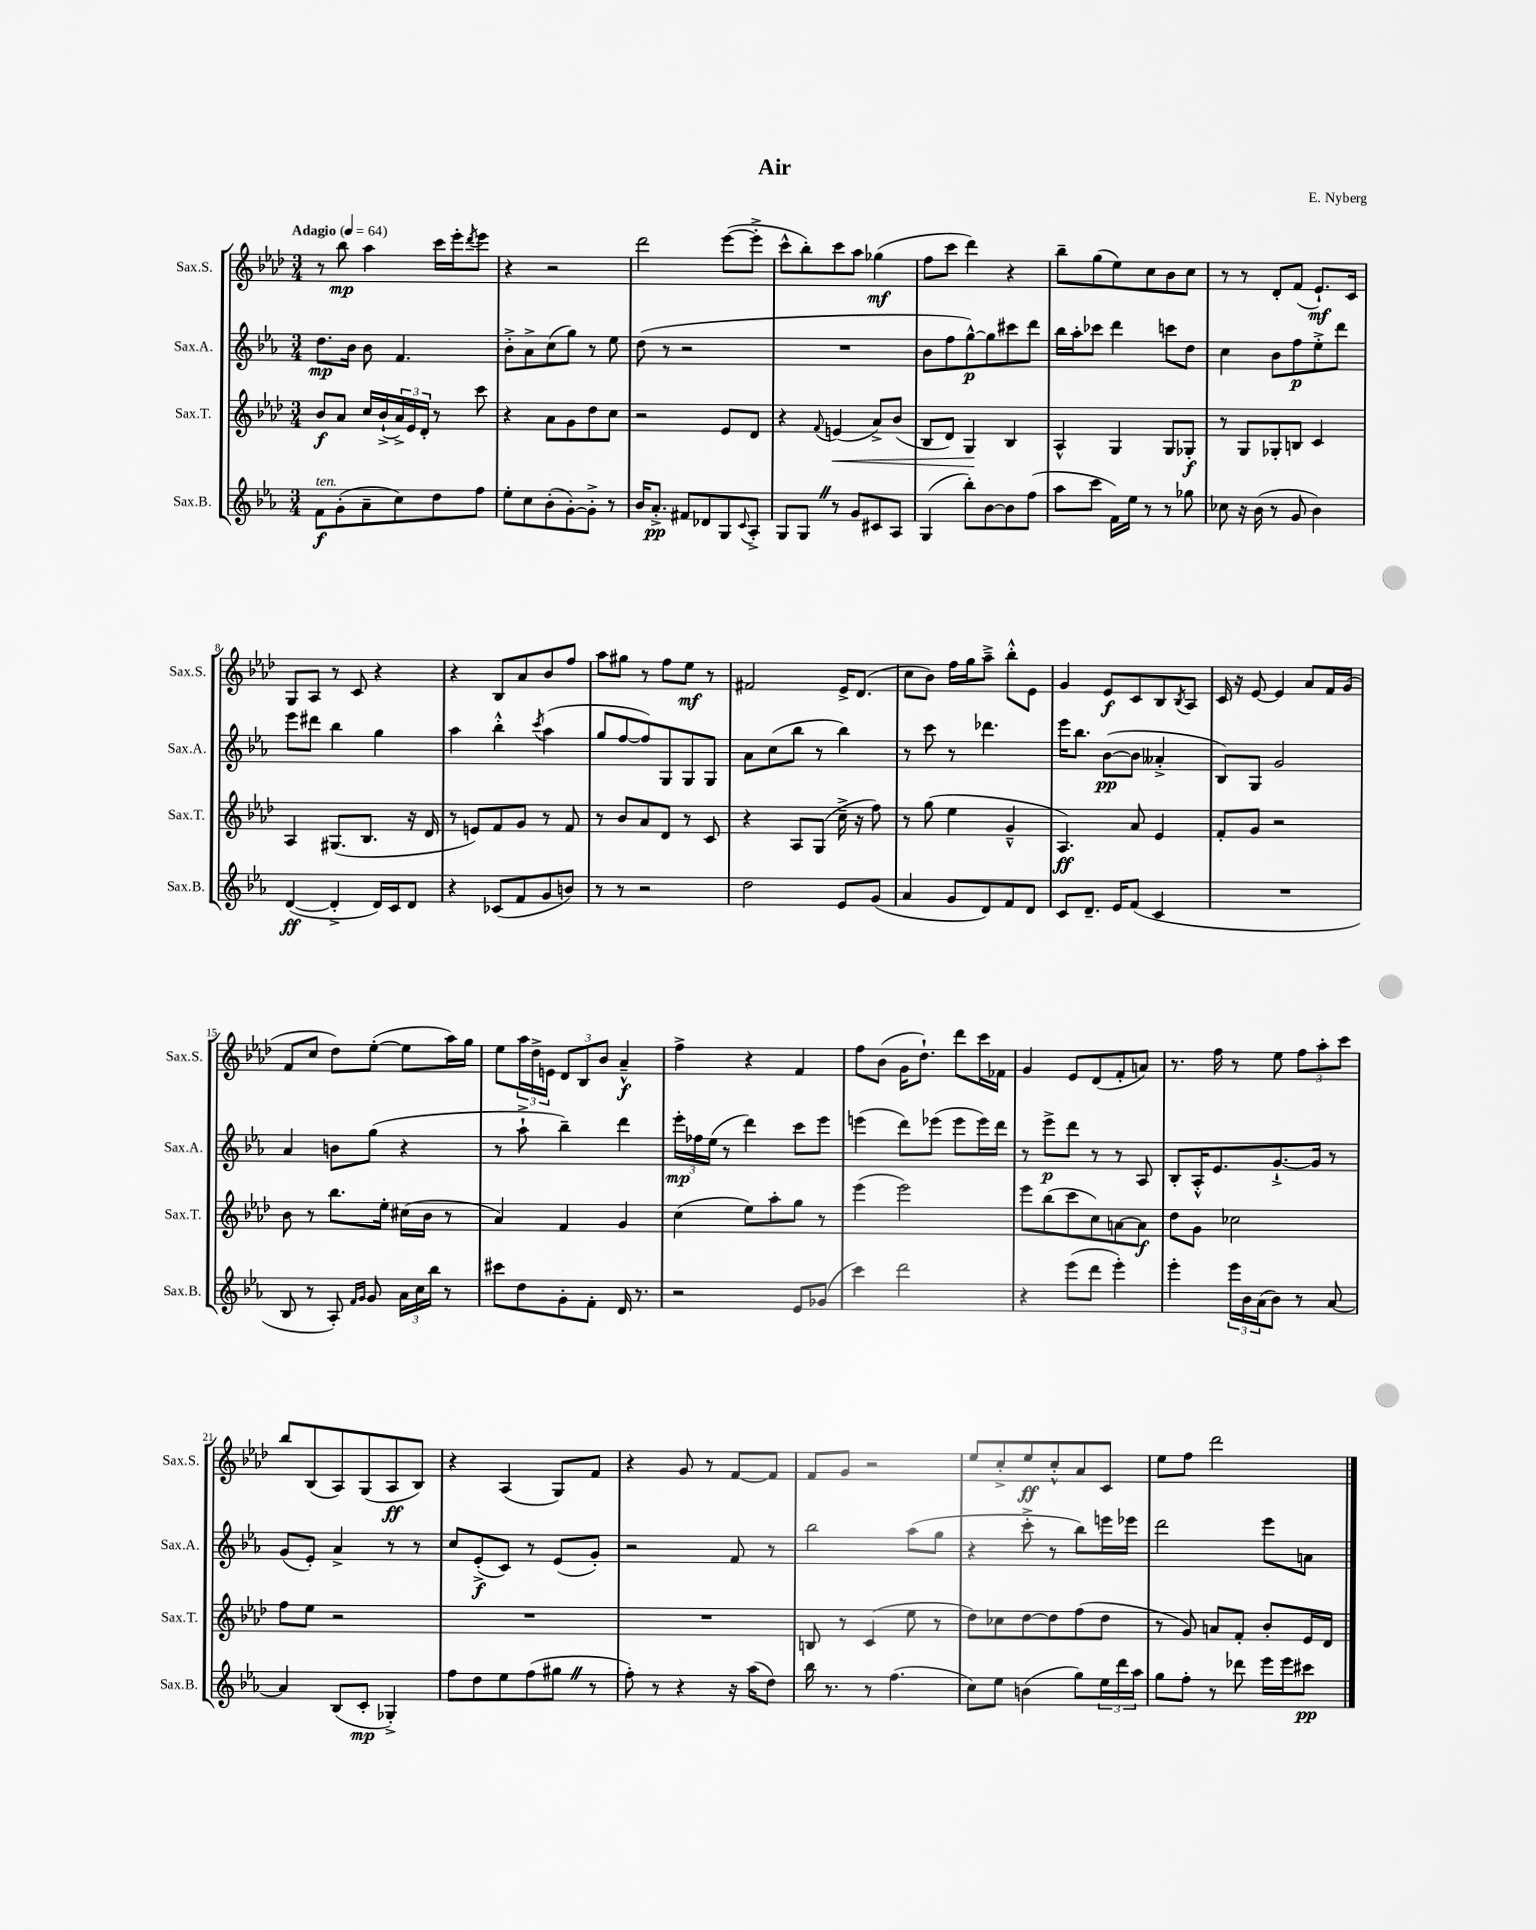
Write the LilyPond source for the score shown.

\header { title = "Air" composer = "E. Nyberg" }
<<
\new StaffGroup <<
\new Staff = "s0" \with { instrumentName = "Sax.S." shortInstrumentName = "Sax.S." } {
    \clef treble \key aes \major \numericTimeSignature \time 3/4 \tempo "Adagio" 4 = 64
    r8 bes''8\mp aes''4 c'''16 ees'''16-. \acciaccatura { des'''8 } ees'''8 |
    r4 r2 |
    des'''2 ees'''8~( ees'''8-.-> |
    c'''8-^ bes''8-.) c'''8 aes''8 ges''4\mf( |
    f''8 c'''8 des'''4) r4 |
    bes''8-- g''8( ees''8) c''8 bes'8 c''8 |
    r8 r8 des'8-. f'8( ees'8.-!\mf) c'16 |
    g8 aes8 r8 c'8 r4 |
    r4 bes8 aes'8 bes'8 f''8 |
    aes''8 gis''8 r8 f''8 ees''8\mf r8 |
    fis'2 ees'16-> des'8.( |
    c''8 bes'8) f''16 g''16 aes''8---> bes''8-.-^ ees'8 |
    g'4 ees'8\f c'8 bes8 \acciaccatura { bes8 } aes8 |
    c'16 r16 ees'8~ ees'4 aes'8 f'16 g'16( |
    f'8 c''8 des''8) ees''8~-.( ees''8 aes''16) g''16 |
    ees''8 \tuplet 3/2 { aes''16 des''16-> e'16 } \tuplet 3/2 { des'8 bes8 bes'8 } aes'4---^\f |
    f''4-> r4 f'4 |
    f''8 bes'8( g'16 des''8.-!) des'''8 c'''16 fes'16 |
    g'4 ees'8 des'8( f'8-. a'8) |
    r8. f''16 r8 ees''8 \tuplet 3/2 { f''8 aes''8-. c'''8 } |
    bes''8 bes8( aes8) g8( aes8\ff bes8) |
    r4 aes4( g8) f'8 |
    r4 g'8 r8 f'8~ f'8 |
    f'8 g'8 r2 |
    ees''8 c''8-.-> ees''8\ff c''8-.-^ aes'8 c'8 |
    ees''8 f''8 des'''2 \bar "|." |
}
\new Staff = "s1" \with { instrumentName = "Sax.A." shortInstrumentName = "Sax.A." } {
    \clef treble \key ees \major \numericTimeSignature \time 3/4
    d''8.\mp bes'16 bes'8 f'4. |
    bes'8-.-> aes'8-> c''8( g''8) r8 ees''8 |
    d''8( r8 r2 |
    R2. |
    bes'8 f''8 g''8~-^\p) g''8 cis'''8 d'''8 |
    bes''16 aes''16-. ces'''8 d'''4 c'''8 d''8 |
    c''4 bes'8 f''8\p ees''8-.-> d'''8 |
    ees'''8 dis'''8 bes''4 g''4 |
    aes''4 bes''4-.-^ \acciaccatura { c'''8 } aes''4( |
    g''8 f''8~ f''8) g8 g8 g8 |
    aes'8 c''8( bes''8 r8 bes''4) |
    r8 c'''8 r8 des'''4. |
    ees'''16 bes''8. bes'8~\pp( bes'8 aeses'4-.-> |
    bes8) g8 g'2 |
    aes'4 b'8 g''8( r4 |
    r8 aes''8-!-> bes''4--) d'''4 |
    \tuplet 3/2 { ees'''16-.\mp fes''16 ees''16( } r8 d'''4) c'''8 ees'''8 |
    e'''4( d'''8) ees'''8( ees'''8 ees'''16) d'''16 |
    r8 ees'''8->\p d'''8 r8 r8 aes8 |
    bes8-. aes16-.-^ ees'8. g'8.~-!-> g'16 r8 |
    g'8( ees'8-.) aes'4-> r8 r8 |
    c''8 ees'8-.->\f( c'8) r8 ees'8( g'8-.) |
    r2 f'8 r8 |
    bes''2 aes''8( g''8 |
    r4 c'''8-.-> r8 bes''8) e'''16 ees'''16 |
    d'''2 ees'''8 a'8 \bar "|." |
}
\new Staff = "s2" \with { instrumentName = "Sax.T." shortInstrumentName = "Sax.T." } {
    \clef treble \key aes \major \numericTimeSignature \time 3/4
    bes'8\f aes'8 c''16 bes'16-!->( \tuplet 3/2 { aes'16->) ees'16 des'16-. } r8 c'''8 |
    r4 aes'8 g'8 des''8 c''8 |
    r2 ees'8 des'8 |
    r4 \appoggiatura { f'8 } e'4\<( aes'8->) bes'8( |
    bes8 des'8) g4\! bes4 |
    aes4-^ g4 g8 ges8-.\f |
    r8 g8 ges8-. b8 c'4 |
    aes4 gis8.( bes8. r16 des'16 |
    r8 e'8) f'8 g'8 r8 f'8 |
    r8 bes'8 aes'8 des'8 r8 c'8 |
    r4 aes8 g8( c''16---> r16 f''8) |
    r8 g''8( ees''4 g'4---^ |
    aes4.\ff) aes'8 ees'4 |
    f'8-. g'8 r2 |
    bes'8 r8 bes''8. ees''16-. cis''16( bes'16 r8 |
    aes'4) f'4 g'4 |
    c''4( ees''8) aes''8-. g''8 r8 |
    ees'''4( ees'''2) |
    ees'''8 bes''8( c'''8 c''8) a'8~ a'8\f |
    des''8 g'8 ces''2 |
    f''8 ees''8 r2 |
    R2. |
    R2. |
    b8 r8 c'4( ees''8 r8 |
    des''8) ces''8 des''8~ des''8 f''8( des''8 |
    r8 g'8) a'8 f'8-. bes'8-. ees'16 des'16 \bar "|." |
}
\new Staff = "s3" \with { instrumentName = "Sax.B." shortInstrumentName = "Sax.B." } {
    \clef treble \key ees \major \numericTimeSignature \time 3/4
    f'8\f^\markup { \italic "ten." } g'8-.( aes'8-- c''8) d''8 f''8 |
    ees''8-. c''8 bes'8-.( g'8~-.) g'8-.-> r8 |
    bes'16 aes'8.-.->\pp fis'8 des'8 g8 \appoggiatura { c'8 } aes8-.-> |
    g8 g8 \once \override BreathingSign.text = \markup { \musicglyph "scripts.caesura.straight" } \breathe r8 g'8 cis'8 aes8 |
    g4( bes''8-.) bes'8~ bes'8 f''8( |
    aes''8 c'''8 f'16) ees''16 r8 r8 ges''8 |
    ces''8 r16 bes'16( r8 g'8 bes'4) |
    d'4~\ff( d'4-.-> d'16) c'16 d'8 |
    r4 ces'8( f'8 g'8 b'8) |
    r8 r8 r2 |
    d''2 ees'8 g'8( |
    aes'4 g'8 d'8) f'8 d'8 |
    c'8 d'8.-- ees'16 f'8( c'4 |
    R2. |
    bes8 r8 aes8-.) \grace { f'16 g'16 } g'8 \tuplet 3/2 { aes'16 c''16 bes''16 } r8 |
    cis'''8 d''8 g'8-. f'8-. d'16 r8. |
    r2 ees'8 ges'8( |
    c'''4) d'''2 |
    r4 ees'''8( d'''8 ees'''4-.) |
    ees'''4-. \tuplet 3/2 { ees'''16 bes'16 aes'16( } bes'8) r8 aes'8~ |
    aes'4 bes8( c'8-.\mp ges4-.->) |
    f''8 d''8 ees''8 f''8( gis''8 \once \override BreathingSign.text = \markup { \musicglyph "scripts.caesura.straight" } \breathe r8 |
    f''8-.) r8 r4 r16 aes''16( d''8) |
    bes''16 r8. r8 f''4.( |
    c''8) ees''8 b'4( g''8) \tuplet 3/2 { ees''16 d'''16 aes''16 } |
    g''8 f''8-. r8 des'''8 ees'''16 ees'''16 cis'''8\pp \bar "|." |
}
>>
>>
